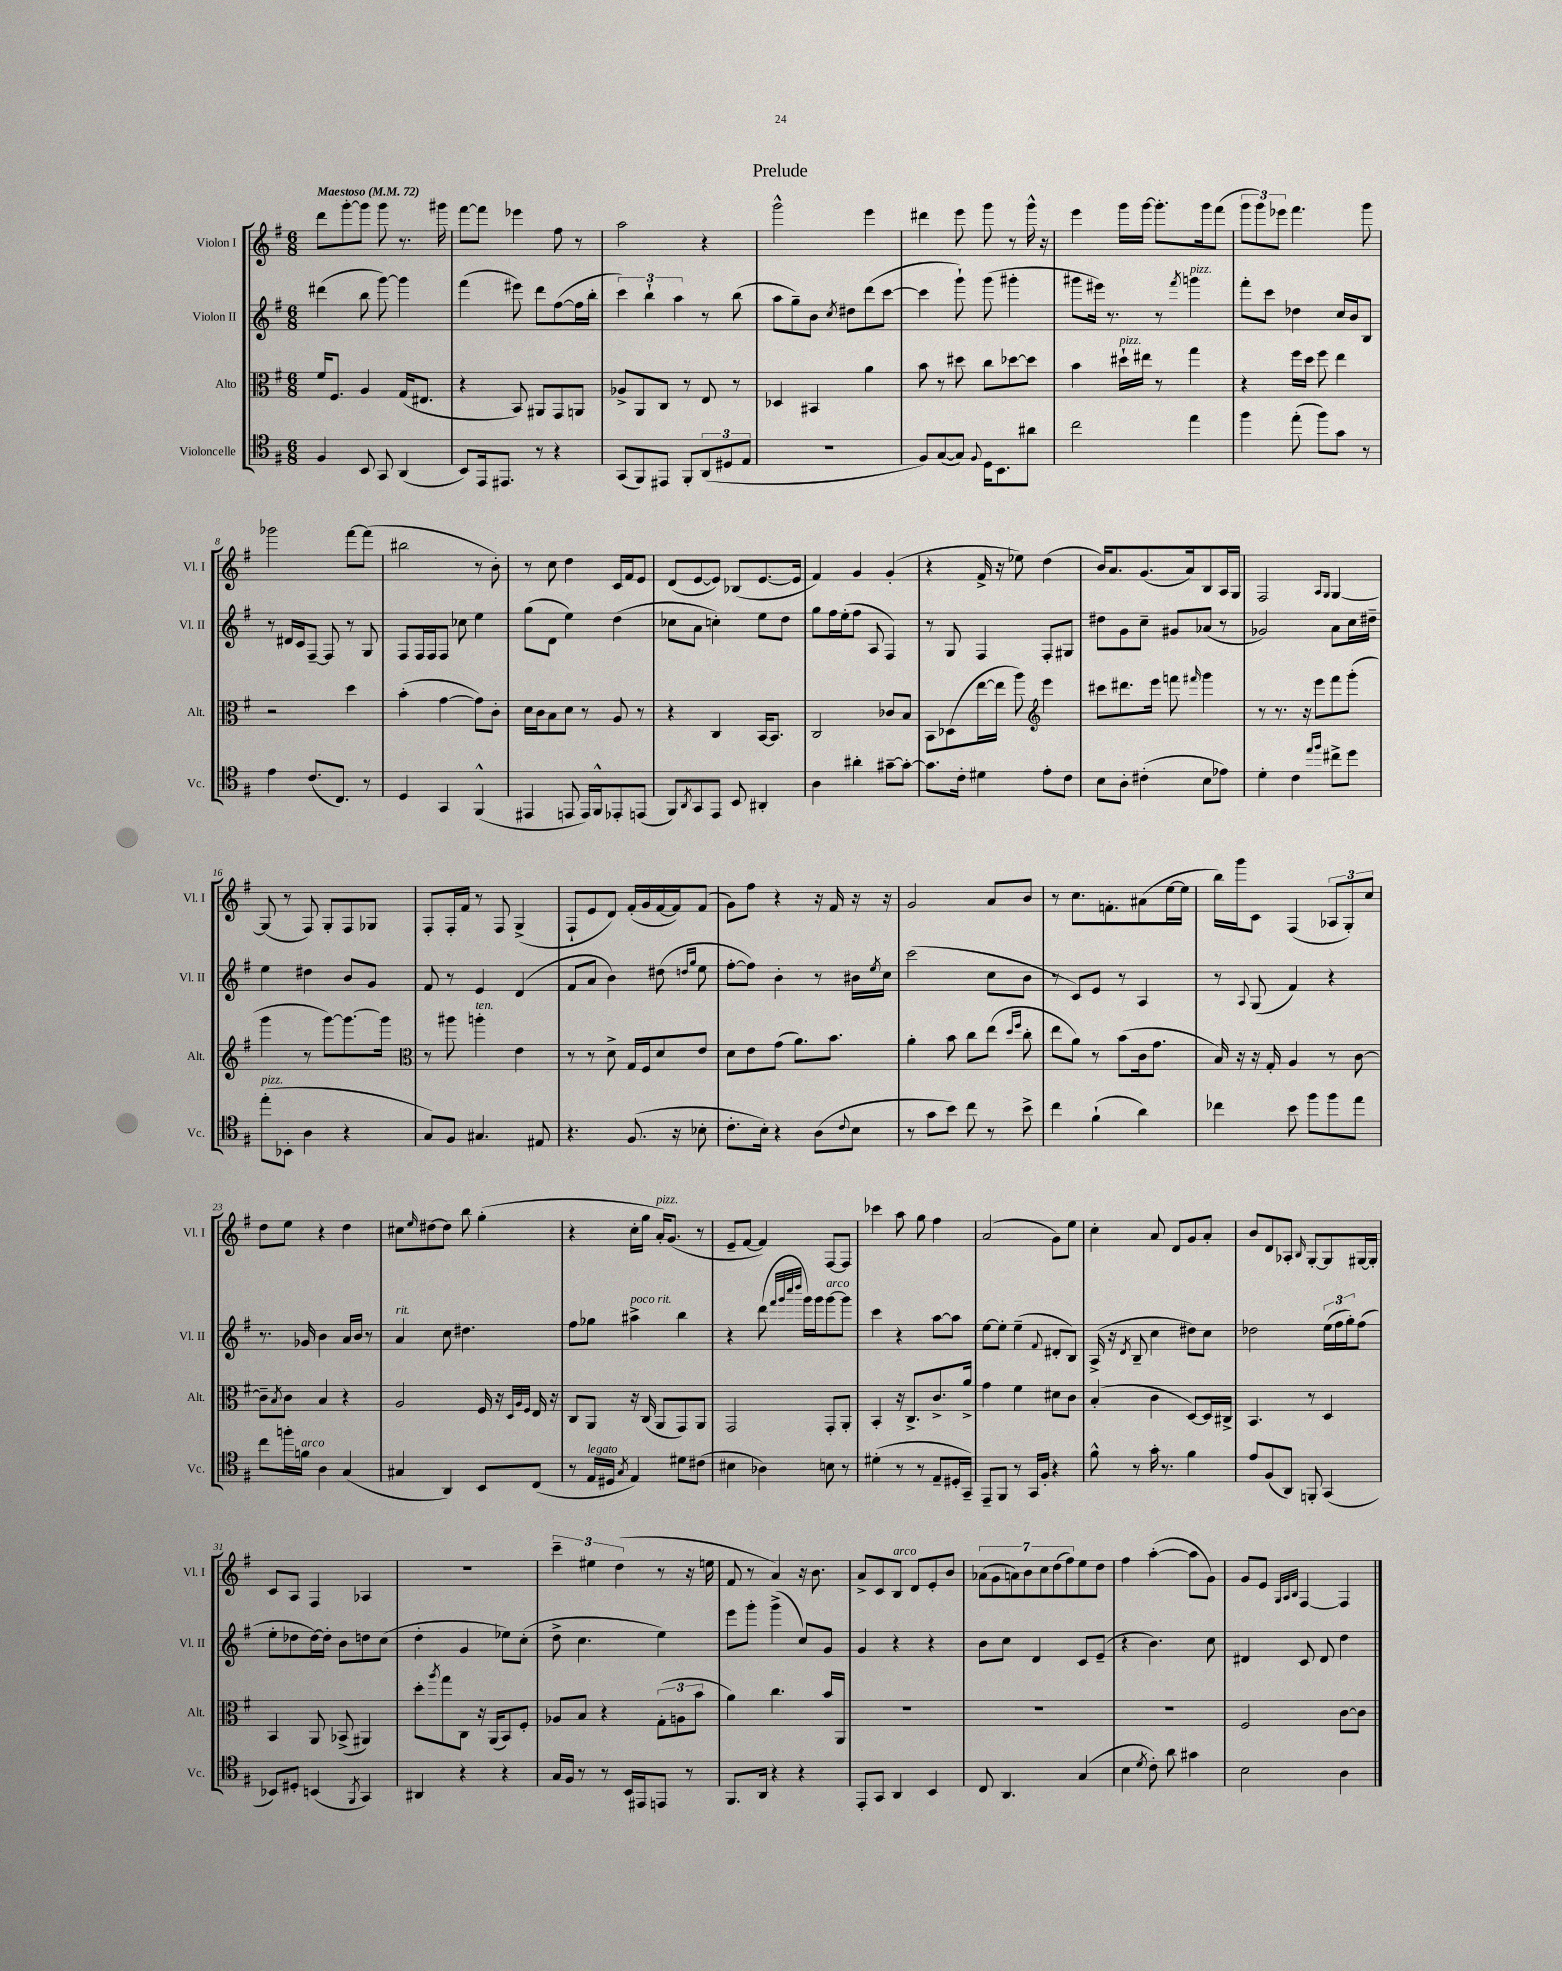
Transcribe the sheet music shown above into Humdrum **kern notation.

**kern	**kern	**kern	**kern
*staff4	*staff3	*staff2	*staff1
*clefC4	*clefC3	*clefG2	*clefG2
*k[f#]	*k[f#]	*k[f#]	*k[f#]
*M6/8	*M6/8	*M6/8	*M6/8
*MM72	*MM72	*MM72	*MM72
4F#/	16f#/LK	(4ddd#\	8ddd\L
.	8.F#/J	.	.
.	.	.	[8ggg'\
8BB/	4A/	8bb\	8ggg\]J
8GG/	.	[8ggg\)	8ggg\
(4AA/	(16G/LK	4ggg\]	8.r
.	8.E#/J	.	.
.	.	.	16ggg#\
=	=	=	=
8BB/L)	4r	(4fff#\	[8fff#\L
16EE/k	.	.	8fff#\]J
8.EE#/J	.	.	.
.	8BB/)	8eee#\)	4eee-\
8r	8AA#/L	8ddd\L	.
4r	8GG/	([8ff#\	8ff#\
.	8AA/J	16ff#\]L	8r
.	.	16bb'\JJ	.
=	=	=	=
(8GG/L	8A-^/L	6ccc\)	2aa\
8FF#/)	8AA/	.	.
.	.	6bb`\	.
8EE#/J	8C/J	.	.
.	.	6aa\	.
8FF#'/L	8r	.	.
(12AA/	8E/	8r	4r
12D#/	.	.	.
.	8r	(8bb\	.
12E/J	.	.	.
=	=	=	=
2.r	4D-/	8aa\L	2ggg^^\
.	.	8gg~\)	.
.	4BB#/	8b\J	.
.	.	8qcc/	.
.	.	8dd#\L	.
.	4a\	(8ddd\	4eee\
.	.	[8ccc\J	.
=	=	=	=
8F#/L)	8b\	4ccc\]	4ddd#\
([8G/	8r	.	.
8G/]J)	8dd#\	8ggg`\)	8eee\
8qqF#/	.	.	.
16D\LK	8cc\L	(8ggg\	8ggg\
8.BB\	.	.	.
.	[8dd-\	4ggg#'\	8r
8a#\J	8dd-\]J	.	16ggg^^\
.	.	.	16r
=	=	=	=
2cc\	4b\	8ggg#\L	4eee\
.	.	16eee#\Jk)	.
.	.	8.r	.
.	16dd#`\LL	.	16ggg\LL
.	16ee#\JJ	.	[16ggg\JJ
.	8r	8r	8.ggg'\]L
.	.	8qfff#/	.
4ee\	4gg\	4ggg\	.
.	.	.	16ggg\k
.	.	.	(8fff#\J
=	=	=	=
4ff#\	4r	8fff#'\L	12ggg\L
.	.	.	12ggg\)
.	.	8ccc\J	.
.	.	.	12eee-\J
(8ee'\	16ff#\LL	4dd-\	4.fff#\
.	16dd\JJ	.	.
8ff#\L)	8ff#\	.	.
8g\J	4ee\	16cc/LL	.
.	.	16b/J	.
8r	.	8B/J	8ggg\
=	=	=	=
4e\	2r	8r	2ggg-\
.	.	16d#/LL	.
.	.	16c/J	.
(8.c/L	.	[8F#~/J	.
.	.	8F#/]	.
8.C/J)	.	.	.
.	4dd\	8r	[8fff#\L
8r	.	8G/	(8fff#\]J
=	=	=	=
4D/	(4b'\	8F#/L	2bb#\
.	.	16F#/L	.
.	.	16F#/J	.
4GG/	[4g\	8F#/J	.
.	.	8cc-\	.
(4FF#^^/	8g\]L)	4ee\	8r
.	8c'\J	.	8b'\)
=	=	=	=
4EE#/	16d\LL	(8gg\L	8r
.	16c\J	.	.
.	8B\	8d\J	8cc\
8EE/	8d\J	4ee\)	4dd\
16EE/LL)	8r	.	.
16FF#^^/J	.	.	.
8EE-'/	8A/	(4dd\	16c/LL
.	.	.	16f#/J
(8EE/J	8r	.	8e/J
=	=	=	=
8FF#/L)	4r	8cc-\L	(8d/L
8qAA/	.	.	.
8GG/	.	8a\J	[8e/
8EE/J	4C/	4cc'\)	8e/]J)
8BB/	.	.	(8B-/L
4AA#'/	[16BB/LK	8ee\L	[8.e/
.	8.BB/]J	.	.
.	.	8dd\J	.
.	.	.	16e/]Jk
=	=	=	=
4A\	2C/	8gg\L	4f#/)
.	.	16ff#\L	.
.	.	(16ee'\J	.
4a#'\	.	8ff#\J	4g/
.	.	8A/	.
[8g#~\L	8c-/L	4F#/)	(4g'/
8g#'\_J	8B/J	.	.
=	=	=	=
8.g#\]L	8BB\L	8r	4r
.	(8D-\	8G/	.
16c'\Jk	.	.	.
4d#\	[16ee\L	4F#/	16f#^/
.	16ee\]JJ	.	16r
.	8aa\)	.	8ee-\)
*	*clefG2	*	*
8e'\L	4eee\	8F#'/L	(4dd\
8c\J	.	8G#/J	.
=	=	=	=
8B\L	8ccc#\L	8dd#\L	16b/LK)
.	.	.	8.a/
8A'\J	8.ddd#\	8g\	.
(4c#'\	.	8cc~\J	(8.g/
.	16eee\Jk	.	.
.	8fff\	8g#/L	.
.	.	.	16a/k)
.	16qqfff#/	.	.
8B\L	4ggg\	(8a-/J	8B/
8e-\J)	.	8r	16A/L
.	.	.	16G/JJ
=	=	=	=
4d'\	8r	2g-/)	2F#/
.	8.r	.	.
4c\	.	.	.
.	16r	.	.
.	8eee\L	.	.
16qqee/LL	.	.	16qqA/LL
16qqff#/JJ	.	.	16qqG/JJ
8cc#^\L	8fff#\	8a\L	[4G/
8dd\J	(8ggg'\J	16cc\L	.
.	.	16dd#~\JJ	.
=	=	=	=
(8ee'\L	4ggg\	4ee\	(8G/]
8BB-'\J	.	.	8r
4A\	8r	4dd#\	8F#/)
.	[8ggg\L)	.	8G'/L
4r	8.ggg\_	8b/L	8F#/
.	.	8g/J	8G-/J
.	16ggg\]Jk	.	.
=	=	=	=
*	*clefC3	*	*
8G/L)	8r	8f#/	8F#'/L
8F#/J	8aa#\	8r	16F#'/L
.	.	.	16f#/JJ
4.G#/	4aa'\	4e/	8r
.	.	.	8F#/
.	4e\	(4d/	(4G^/
8E#/	.	.	.
=	=	=	=
4.r	8r	8f#/L	8F#`/L
.	8r	8a/J	8e/
.	8d^\	4b\)	8d/J)
(8.F#/	16G/LL	.	(16f#'/LL
.	16F#/J	.	16g/
.	8d/	(8dd#\	[16f#/
16r	.	.	16f#/]J)
.	.	16qqdd/LL	.
.	.	16qqgg/JJ	.
8B-'\	8e/J	8ee\	(8f#/J
=	=	=	=
8.c'\L	8d\L	[8ff#'\L	8g\L)
.	8e\	8ff#\]J)	8ff#\J
16B'\Jk)	.	.	.
4r	(8g\J	4b'\	4r
.	8.a\L)	.	.
(8A\L	.	8r	16r
.	8.b\J	.	16f#/
8qqc/	.	.	.
8B\J	.	16b#\LL	16r
.	.	8qee/	.
.	.	16cc\JJ	16r
=	=	=	=
8r	4a'\	(2ccc\	2g/
8g\L	.	.	.
8b\J)	8b\	.	.
8cc\	8cc\L	.	.
8r	(8ee\J	8cc\L	8a/L
.	16qqdd/LL	.	.
.	16qqff#/JJ	.	.
8b^\	8cc'\	8b\J	8b/J
=	=	=	=
4cc\	8ee\L	8r	8r
.	8a\J)	8c/L)	8.cc\L
(4f#`\	8r	8e/J	.
.	.	.	8.f'\
.	(8b\L	8r	.
4a\)	16c\k	4A/	(8a#\
.	8.g\J	.	.
.	.	.	[16ee\L
.	.	.	16ee\]JJ
=	=	=	=
4cc-\	16B/)	8r	16bb\LL)
.	16r	.	16ggg\J
.	.	8qqA/	.
.	16r	(8G/	8c\J
.	16G'/	.	.
8b\	4A/	4f#/)	(4F#/
8ff#\L	.	.	.
8ff#\	8r	4r	12A-/L
.	.	.	12G'/)
8ee\J	[8c\	.	.
.	.	.	12cc/J
=	=	=	=
8cc\L	8c~\]L	8.r	8dd\L
.	8qB/	.	.
16ff'\L	8c\J	.	8ee\J
16f\JJ	.	16g-/	.
4A\	4B/	4b\	4r
(4G/	4r	16a/LL	4dd\
.	.	16b/JJ	.
.	.	8r	.
=	=	=	=
4G#/	2A/	4a/	8cc#\L
.	.	.	16qqee/
.	.	.	[8dd#\
4AA/)	.	8cc\	8dd#\]J
.	.	4.dd#\	8bb\
8BB/L	16F#/	.	(4gg'\
.	16r	.	.
.	32qqD/LLL	.	.
.	32qqA/	.	.
.	32qqF#/JJJ	.	.
(8C/J	16E/	.	.
.	16r	.	.
=	=	=	=
8r	8C/L	8ff#\L	4r
16E/LL	8AA/J	8gg-\J	.
16D#/JJ	.	.	.
8qG/	.	.	.
4E/)	16r	4aa#^\	16cc'\LL
.	(16C/	.	16gg\JJ
.	8AA/L	.	16a'/LK)
.	.	.	(8.g/J
8d#\L	8GG/)	4bb\	.
(8c#\J	8AA/J	.	8r
=	=	=	=
4B#\	2GG/	4r	8e~/L
.	.	.	[8f#/J
4A-\)	.	(8ddd\	4f#/])
.	.	32qqfff#/LLL	.
.	.	32qqggg/	.
.	.	32qqcccc/	.
.	.	32qqdddd/JJJ	.
.	.	16ggg\LL)	.
.	.	16ggg\J	.
8B\	8GG'/L	[8ggg\	[8F#/L
8r	8AA'/J	8ggg\]J	8F#/]J
=	=	=	=
(4d#'\	4BB'/	4ccc\	4ccc-\
8r	16r	4r	8aa\
.	8.C^/L	.	.
8r	.	.	8gg\
8E~/L	8.c^/	[8aa\L	4ff#\
16D#'/L	.	8aa\]J	.
16GG~/JJ)	16a^/Jk	.	.
=	=	=	=
8EE~/L	4g\	[8ee\L	(2a/
8FF#/J	.	8ee'\]J	.
8r	4f#\	(4ee~\	.
16GG/LL	.	.	.
16F#'/JJ	.	.	.
.	.	8qqf#/	.
4r	8d#\L	8d#'/L	8g\L)
.	8c\J	8B/J)	8ee\J
=	=	=	=
8f#^^\	(4B'/	(16A^/	4cc'\
.	.	16r	.
.	.	8qd/	.
8r	.	8B~/	.
16g'\	4c\	4cc\	8a/
8.r	.	.	.
.	.	.	8d/L
4f#\	[8D/L)	8dd#\L)	8g/
.	16D/]L	8cc\J	8a'/J
.	16C#^/JJ	.	.
=	=	=	=
8e/L	4.BB/	2dd-\	8b/L
(8F#/	.	.	8d/
8AA/J)	.	.	8A-'/J
.	.	.	16qqB/
8FF'/	8r	.	[8G'/L
(4GG/	4D/	(24ee\LL	8G/]
.	.	24ff#\	.
.	.	24gg'\J)	.
.	.	(8ff#\J	[16G#/L
.	.	.	16G#'/]JJ
=	=	=	=
8BB-/L)	4BB/	8ee'\L	8c/L
8D#'/J	.	8dd-\	8A/J
(4BB/	8AA/	[16dd-\L)	4F#/
.	.	16dd-'\]JJ	.
.	(8BB-^/	8b\L	.
8qFF#/	.	.	.
4GG/)	4AA#/)	8dd\	4A-/
.	.	(8cc\J	.
=	=	=	=
4AA#/	8dd'\L	4dd'\	2.r
.	8qaa/	.	.
.	8gg\	.	.
4r	8C\J	4g/	.
.	16r	.	.
.	(16AA/LK	.	.
4r	8BB/)	8ee-\L)	.
.	8F#'/J	(8cc'\J	.
=	=	=	=
16G/LL	8A-/L	8dd^\	6ccc~\
16F#/JJ	.	.	.
8r	8B/J	4.cc\	.
.	.	.	6ee#\
8r	4r	.	.
.	.	.	(6dd\
16BB/LL	.	.	.
16EE#/J	.	.	.
8EE/J	(12G'\L	4ee\)	8r
.	12A\	.	.
8r	.	.	16r
.	12b\J	.	.
.	.	.	16ee\
=	=	=	=
8.FF#/L	4a\)	8eee\L	8f#/
.	.	8ggg'\J	8r
16AA/Jk	.	.	.
4r	4.cc\	(4ggg^\	4a/)
4r	.	8cc/L)	16r
.	.	.	8.b\
.	16b/LL	8g/J	.
.	16AA/JJ	.	.
=	=	=	=
8EE'/L	2.r	4g/	8a^/L
8GG/J	.	.	8c/
4AA/	.	4r	8B/J
.	.	.	8d/L
4BB/	.	4r	8e'/
.	.	.	8b/J
=	=	=	=
8C/	2.r	8b\L	(14a-\L
.	.	.	14g\
4.AA/	.	8cc\J	.
.	.	.	14a\)
.	.	.	14b\
.	.	4d/	.
.	.	.	14cc\
.	.	.	(14dd\
.	.	.	14ff#\)
(4G/	.	8c/L	8ee\
.	.	(8e~/J	8dd\J
=	=	=	=
4B\	2.r	4r	4ff#\
8qd/	.	.	.
8c'\)	.	4.b\)	([4aa'\
8a\	.	.	.
4g#\	.	.	8aa\]L
.	.	8cc\	8g\J)
=	=	=	=
2B\	2F#/	4d#/	8g/L
.	.	.	8e/J
.	.	.	32qqG/LLL
.	.	.	32qqA/
.	.	.	32qqB/JJJ
.	.	8c/	[4F#/
.	.	8d#/	.
4A\	[8c\L	4dd\	4F#/]
.	8c\]J	.	.
==	==	==	==
*-	*-	*-	*-
